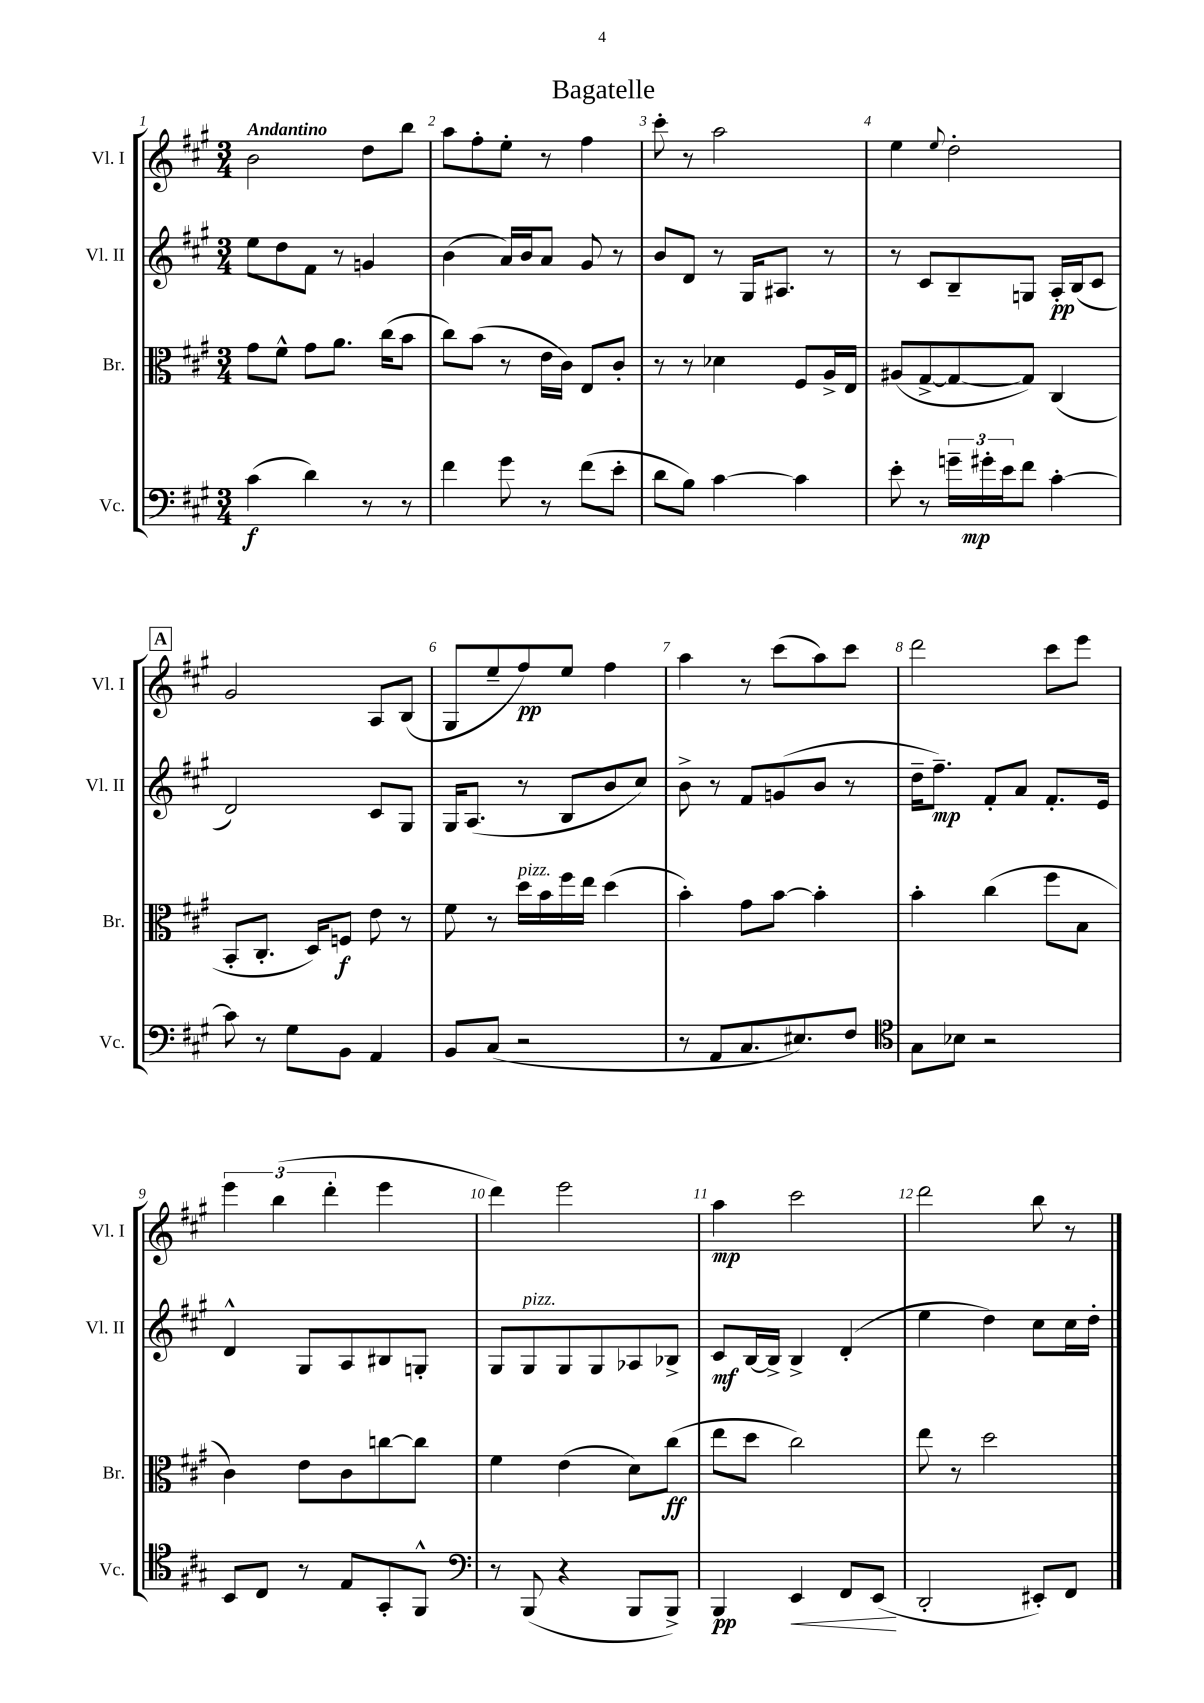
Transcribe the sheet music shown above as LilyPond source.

\header { title = "Bagatelle" }
<<
\new StaffGroup <<
\new Staff = "s0" \with { instrumentName = "Vl. I" shortInstrumentName = "Vl. I" } {
    \clef treble \key a \major \numericTimeSignature \time 3/4 \tempo "Andantino"
    b'2 d''8 b''8 |
    a''8 fis''8-. e''8-. r8 fis''4 |
    cis'''8-. r8 a''2 |
    e''4 \appoggiatura { e''8 } d''2-. |
    \mark \markup { \box "A" } gis'2 a8 b8( |
    gis8 e''8-- fis''8\pp) e''8 fis''4 |
    a''4 r8 cis'''8( a''8) cis'''8 |
    d'''2 cis'''8 e'''8 |
    \tuplet 3/2 { e'''4 b''4( d'''4-. } e'''4 |
    d'''4) e'''2 |
    a''4\mp cis'''2 |
    d'''2 b''8 r8 \bar "|." |
}
\new Staff = "s1" \with { instrumentName = "Vl. II" shortInstrumentName = "Vl. II" } {
    \clef treble \key a \major \numericTimeSignature \time 3/4
    e''8 d''8 fis'8 r8 g'4 |
    b'4( a'16) b'16 a'8 gis'8 r8 |
    b'8 d'8 r8 gis16 ais8. r8 |
    r8 cis'8 b8-- g8 a16-.\pp b16( cis'8 |
    \mark \markup { \box "A" } d'2) cis'8 gis8 |
    gis16 a8.( r8 b8 b'8 cis''8) |
    b'8-> r8 fis'8 g'8( b'8 r8 |
    d''16-- fis''8.--\mp) fis'8-. a'8 fis'8.-. e'16 |
    d'4-^ gis8 a8 bis8 g8-. |
    gis8 gis8^\markup { \italic "pizz." } gis8 gis8 aes8 bes8-> |
    cis'8\mf b16~ b16-> b4-> d'4-.( |
    e''4 d''4) cis''8 cis''16 d''16-. \bar "|." |
}
\new Staff = "s2" \with { instrumentName = "Br." shortInstrumentName = "Br." } {
    \clef alto \key a \major \numericTimeSignature \time 3/4
    gis'8 fis'8-^ gis'8 a'8. cis''16( b'8 |
    cis''8) b'8( r8 e'16 cis'16) e8 cis'8-. |
    r8 r8 des'4 fis8 a16-> e16 |
    ais8( gis8~-> gis8~ gis8) cis4( |
    \mark \markup { \box "A" } b,8-. cis8.-. d16) f8\f e'8 r8 |
    fis'8 r8 d''16^\markup { \italic "pizz." } b'16 fis''16 e''16 d''4( |
    b'4-.) gis'8 b'8~ b'4-. |
    b'4-. cis''4( fis''8 b8 |
    cis'4) e'8 cis'8 c''8~ c''8 |
    fis'4 e'4( d'8) cis''8\ff( |
    e''8 d''8 cis''2) |
    e''8 r8 d''2 \bar "|." |
}
\new Staff = "s3" \with { instrumentName = "Vc." shortInstrumentName = "Vc." } {
    \clef bass \key a \major \numericTimeSignature \time 3/4
    cis'4\f( d'4) r8 r8 |
    fis'4 gis'8 r8 fis'8( e'8-. |
    d'8 b8) cis'4~ cis'4 |
    e'8-. r8 \tuplet 3/2 { g'16-- gis'16-.\mp e'16 } fis'8 cis'4~-. |
    \mark \markup { \box "A" } cis'8 r8 gis8 b,8 a,4 |
    b,8 cis8( r2 |
    r8 a,8 cis8. eis8.) fis8 |
    \clef tenor gis8 bes8 r2 |
    b,8 cis8 r8 e8 gis,8-. fis,8-^ |
    \clef bass r8 b,,8( r4 b,,8 b,,8->) |
    b,,4\pp e,4\< fis,8 e,8\!( |
    d,2-. eis,8-.) fis,8 \bar "|." |
}
>>
>>
\layout { \context { \Score \override BarNumber.break-visibility = ##(#f #t #t) barNumberVisibility = #all-bar-numbers-visible } }
